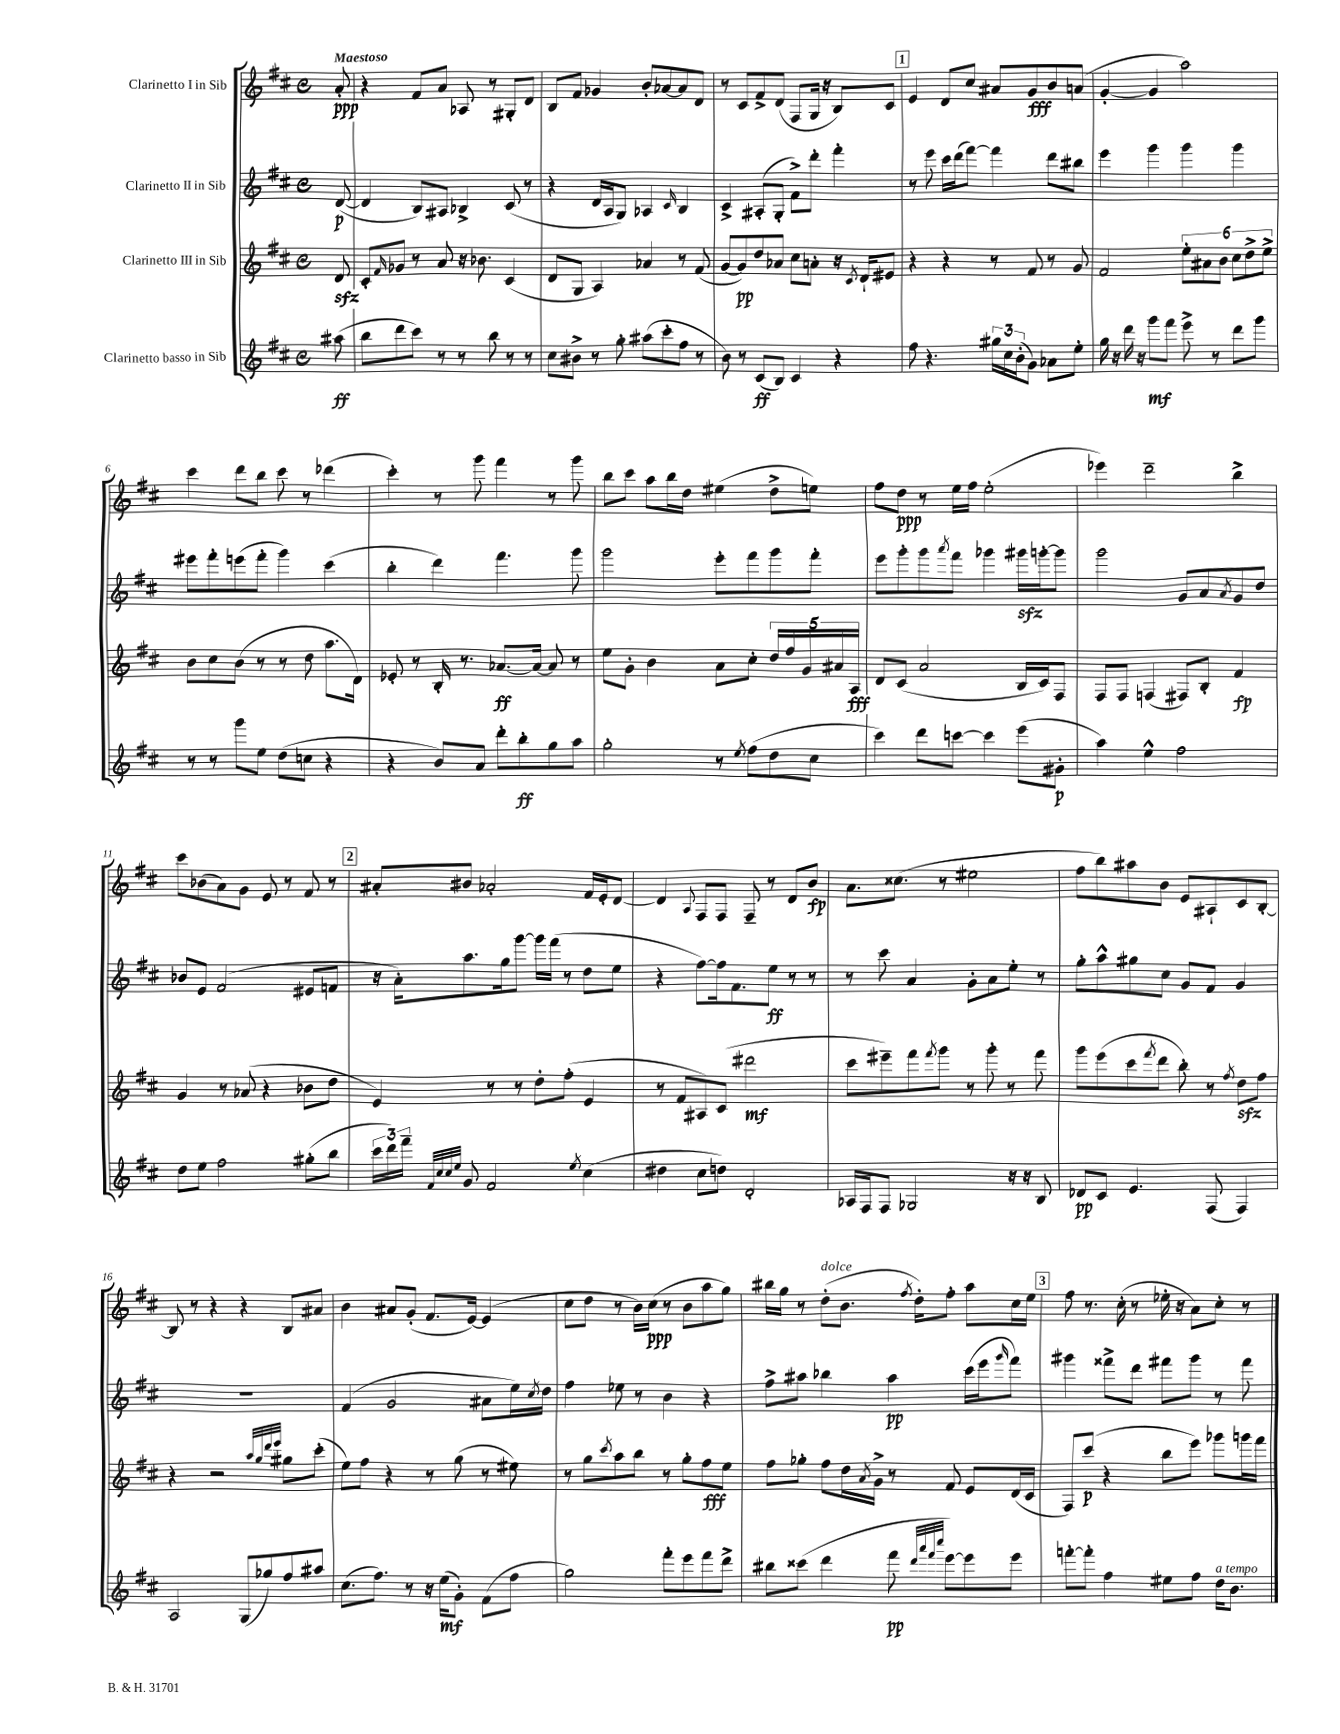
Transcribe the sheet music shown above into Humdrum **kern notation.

**kern	**dynam	**kern	**dynam	**kern	**dynam	**kern	**dynam
*part4	*part4	*part3	*part3	*part2	*part2	*part1	*part1
*staff4	*staff4	*staff3	*staff3	*staff2	*staff2	*staff1	*staff1
*I"Clarinetto basso in Sib	*	*I"Clarinetto III in Sib	*	*I"Clarinetto II in Sib	*	*I"Clarinetto I in Sib	*
*clefG2	*	*clefG2	*	*clefG2	*	*clefG2	*
*k[f#c#]	*	*k[f#c#]	*	*k[f#c#]	*	*k[f#c#]	*
*M4/4	*	*M4/4	*	*M4/4	*	*M4/4	*
*met(c)	*	*met(c)	*	*met(c)	*	*met(c)	*
=	=	=	=	=	=	=	=
!	!	!	!	!	!	!LO:TX:a:B:t=Maestoso	!
(8aa#X\	ff	8dzz/	.	([8d/	p	8a'/	ppp
=1	=1	=1	=1	=1	=1	=1	=1
8bb\L	.	8c#'/L	.	4d/]	.	4r	.
.	.	16qqf#/	.	.	.	.	.
8ddd\	.	8g-X/J	.	.	.	.	.
8ccc#\J)	.	8r	.	8B/L)	.	8f#/L	.
8r	.	8a/	.	8A#X/J	.	8a/J	.
8r	.	16r	.	4B-X^/	.	8A-X/	.
.	.	8.b-X\	.	.	.	.	.
8bb\	.	.	.	.	.	8r	.
8r	.	(4c#/	.	(8c#/	.	8G#X'/L	.
8r	.	.	.	8r	.	8d/J	.
=2	=2	=2	=2	=2	=2	=2	=2
8cc#\L	.	8d/L	.	4r	.	8B/L	.
8b#X^\J	.	8G/J	.	.	.	8f#/J	.
8r	.	4A/)	.	16d/LL	.	4g-X/	.
.	.	.	.	16A/J	.	.	.
8gg'\	.	.	.	8G/J)	.	.	.
(8aa#X\L	.	4a-X/	.	4A-X/	.	8b'/L	.
8ccc#'\	.	.	.	.	.	[8a-X/	.
.	.	.	.	16qqc#/	.	.	.
8ff#\J	.	8r	.	4B/	.	8a-/]	.
8r	.	(8f#/	.	.	.	8d/J	.
=3	=3	=3	=3	=3	=3	=3	=3
8b\)	.	[8g/L	.	4c#^/	.	8r	.
8r	.	8g/])	pp	.	.	8c#/L	.
(8c#/L	ff	8dd/	.	(8A#X'/L	.	8f#^/	.
8B/J)	.	8a-X/J	.	8G'/J	.	(8d/J	.
4c#/	.	8cc#\L	.	8f#^\L)	.	8F#/L	.
.	.	8an'\J	.	8ddd'\J	.	16G/Jk	.
.	.	.	.	.	.	16r	.
4r	.	16r	.	4fff#'\	.	8B/L)	.
.	.	8qc#/	.	.	.	.	.
.	.	16d`/KL	.	.	.	.	.
.	.	8e#X/J	.	.	.	8c#/J	.
!!LO:REH:place=s1:t=1
=4	=4	=4	=4	=4	=4	=4	=4
8ff#\	.	4r	.	8r	.	4e/	.
4.r	.	.	.	8eee\	.	.	.
.	.	4r	.	16ccc#\LL	.	8d/L	.
.	.	.	.	(16ddd\J	.	.	.
.	.	.	.	[8fff#\J)	.	8cc#/J	.
24gg#X\LL	.	8r	.	4fff#\]	.	8a#X/L	.
24cc#\	.	.	.	.	.	.	.
(24b'\J	.	.	.	.	.	.	.
8g\J)	.	8f#/	.	.	.	8g/	fff
8a-X\L	.	8r	.	8ddd\L	.	8b/	.
8ee'\J	.	8g/	.	8bb#X\J	.	(8an/J	.
=5	=5	=5	=5	=5	=5	=5	=5
16gg\	.	2f#/	.	4eee\	.	[4g'/	.
16r	.	.	.	.	.	.	.
16ddd\	.	.	.	.	.	.	.
16r	.	.	.	.	.	.	.
8ggg\L	mf	.	.	4ggg\	.	4g/]	.
8fff#\J	.	.	.	.	.	.	.
8eee^\	.	12ee'\L	.	4ggg\	.	2aa\)	.
.	.	12a#X\	.	.	.	.	.
8r	.	.	.	.	.	.	.
.	.	12b\J	.	.	.	.	.
8ddd\L	.	12cc#\L	.	4ggg\	.	.	.
.	.	12dd^\	.	.	.	.	.
8ggg\J	.	.	.	.	.	.	.
.	.	12ee^\J	.	.	.	.	.
!!LO:LB:g=z
=6	=6	=6	=6	=6	=6	=6	=6
8r	.	8b\L	.	8eee#X\L	.	4ccc#\	.
8r	.	8cc#\	.	8fff#'\	.	.	.
8ggg\L	.	(8b\J	.	(8eeen\	.	8ddd\L	.
8ee\J	.	8r	.	8fff#'\J	.	8bb\J	.
(8dd\L	.	8r	.	4ggg\)	.	8ccc#\	.
8ccn\J	.	8dd\	.	.	.	8r	.
4r	.	8.aa\L	.	(4ccc#\	.	(4ddd-X\	.
.	.	16d\Jk)	.	.	.	.	.
=7	=7	=7	=7	=7	=7	=7	=7
4r	.	8e-X'/	.	4bb'\	.	4ccc#'\)	.
.	.	8r	.	.	.	.	.
8b/L)	.	16B'/	.	4ddd\)	.	8r	.
.	.	8.r	.	.	.	.	.
8a/J	.	.	.	.	.	8ggg\	.
8ddd'\L	.	[8.a-X/L	ff	4.fff#\	.	4fff#\	.
8bb'\	ff	.	.	.	.	.	.
.	.	16a-/Jk_	.	.	.	.	.
8gg\	.	8a-/]	.	.	.	8r	.
8aa\J	.	8r	.	8ggg\	.	8ggg\	.
=8	=8	=8	=8	=8	=8	=8	=8
2gg'\	.	8ee\L	.	2ggg\	.	8bb\L	.
.	.	8g'\J	.	.	.	8ccc#\J	.
.	.	4b\	.	.	.	8aa\L	.
.	.	.	.	.	.	16bb\L	.
.	.	.	.	.	.	16dd\JJ	.
8r	.	8a\L	.	8eee'\L	.	(4ee#X\	.
8qee/	.	.	.	.	.	.	.
(8ff#\L	.	8cc#'\J	.	8fff#\	.	.	.
8dd\	.	20dd/LL	.	8ggg\	.	8dd^\L	.
.	.	20ff#/	.	.	.	.	.
.	.	20g/	.	.	.	.	.
8cc#\J	.	.	.	8fff#'\J	.	8een\J)	.
.	.	20a#X/	.	.	.	.	.
.	.	20A/JJ	fff	.	.	.	.
=9	=9	=9	=9	=9	=9	=9	=9
4ccc#\)	.	8d/L	.	8eee\L	.	8ff#\L	.
.	.	(8c#/J	.	8ggg'\	.	8dd\J	ppp
8ddd\L	.	2a/	.	8ggg\	.	8r	.
.	.	.	.	8qaaa/	.	.	.
[8cccn\J	.	.	.	8fff#\J	.	16ee\LL	.
.	.	.	.	.	.	16ff#\JJ	.
4ccc\]	.	.	.	4ggg-X\	.	(2ee'\	.
(8eee\L	.	16B/LL	.	16ggg#Xzz\LL	.	.	.
.	.	16c#/J)	.	[16gggn'\J	.	.	.
8g#X'\J	p	8F#/J	.	8ggg\J]	.	.	.
=10	=10	=10	=10	=10	=10	=10	=10
4aa\)	.	8F#/L	.	2ggg\	.	4eee-X\)	.
.	.	8F#/J	.	.	.	.	.
4ee^^\	.	(4Fn/	.	.	.	2ddd~\	.
2ff#\	.	8F#X/L)	.	8g/L	.	.	.
.	.	8B'/J	.	8a/	.	.	.
.	.	.	.	8qa/	.	.	.
.	.	4f#/	fp	8g/	.	4bb^\	.
.	.	.	.	8dd/J	.	.	.
!!LO:LB:g=z
=11	=11	=11	=11	=11	=11	=11	=11
8dd\L	.	4g/	.	8b-X/L	.	8ccc#\L	.
8ee\J	.	.	.	8e/J	.	(8b-X\	.
2ff#\	.	8r	.	(2f#/	.	8a\)	.
.	.	(8a-X/	.	.	.	8g\J	.
.	.	4r	.	.	.	8e/	.
.	.	.	.	.	.	8r	.
(8gg#X'\L	.	8b-X\L	.	8e#X/L	.	8f#/	.
8bb\J	.	8dd\J	.	8fn/J	.	8r	.
!!LO:REH:place=s1:t=2
=12	=12	=12	=12	=12	=12	=12	=12
24ccc#\LL	.	4e/)	.	16r	.	8a#X'/L	.
24ddd\)	.	.	.	.	.	.	.
.	.	.	.	16a'\KL)	.	.	.
24fff#~\JJ	.	.	.	.	.	.	.
32qqf#/LLL	.	.	.	.	.	.	.
32qqcc#/	.	.	.	.	.	.	.
32qqcc#/	.	.	.	.	.	.	.
32qqee/JJJ	.	.	.	.	.	.	.
8g/	.	.	.	8.aa\	.	8b#X/J	.
2f#/	.	8r	.	.	.	2a-X'/	.
.	.	.	.	16gg\k	.	.	.
.	.	8r	.	[8ggg\J	.	.	.
.	.	8dd'\L	.	16ggg\LL]	.	.	.
.	.	.	.	(16fff#\JJ	.	.	.
.	.	(8ff#'\J	.	8r	.	.	.
8qee/	.	.	.	.	.	.	.
(4cc#\	.	4e/	.	8dd\L	.	16f#/LL	.
.	.	.	.	.	.	16e'/J	.
.	.	.	.	8ee\J	.	[8d/J	.
=13	=13	=13	=13	=13	=13	=13	=13
4dd#X\	.	8r	.	4r	.	4d/]	.
.	.	8f#/L	.	.	.	.	.
.	.	.	.	.	.	8qqA/	.
8cc#\L	.	8A#X/)	.	[8ff#\L)	.	8F#/L	.
8ddn\J)	.	(8c#/J	.	16ff#\k]	.	8F#/J	.
.	.	.	.	8.f#\	.	.	.
2d'/	.	2ddd#X\	mf	.	.	8F#~/	.
.	.	.	.	8ee\J	ff	8r	.
.	.	.	.	8r	.	8d/L	.
.	.	.	.	8r	.	8b/J	fp
=14	=14	=14	=14	=14	=14	=14	=14
16A-X/LL	.	8ccc#\L	.	8r	.	8.a\L	.
16F#/J	.	.	.	.	.	.	.
8F#/J	.	8eee#X~\)	.	8ccc#\	.	.	.
.	.	.	.	.	.	(8.cc##X\J	.
2G-X/	.	8fff#\	.	4a/	.	.	.
.	.	8qfff#/	.	.	.	.	.
.	.	8ggg\J	.	.	.	8r	.
.	.	8r	.	8g'\L	.	2ee#X\	.
.	.	8ggg'\	.	8a\	.	.	.
16r	.	8r	.	8ee'\J	.	.	.
16r	.	.	.	.	.	.	.
8B/	.	8fff#\	.	8r	.	.	.
=15	=15	=15	=15	=15	=15	=15	=15
8d-X/L	pp	8ggg\L	.	8gg'\L	.	8ff#\L	.
8c#/J	.	(8eee\	.	8aa^^\	.	8bb\)	.
4.e/	.	8ccc#\	.	8gg#X\	.	8aa#X\	.
.	.	8qfff#/	.	.	.	.	.
.	.	8ddd\J	.	8cc#\J	.	8b\J	.
.	.	8bb'\)	.	8g/L	.	8e/L	.
(8F#/	.	8r	.	8f#/J	.	8A#X`/	.
.	.	8qff#/	.	.	.	.	.
4F#/)	.	8ddzz\L	.	4g/	.	8c#/	.
.	.	8ff#\J	.	.	.	[8B'/J	.
!!LO:LB:g=z
=16	=16	=16	=16	=16	=16	=16	=16
2A/	.	4r	.	1r	.	8B/]	.
.	.	.	.	.	.	8r	.
.	.	2r	.	.	.	4r	.
(8G/L	.	.	.	.	.	4r	.
8gg-X/)	.	.	.	.	.	.	.
.	.	32qqaa/LLL	.	.	.	.	.
.	.	32qqgg/	.	.	.	.	.
.	.	32qqddd/	.	.	.	.	.
.	.	32qqeee/JJJ	.	.	.	.	.
8ff#/	.	8gg#X\L	.	.	.	8B/L	.
8aa#X/J	.	(8ccc#'\J	.	.	.	8a#X/J	.
=17	=17	=17	=17	=17	=17	=17	=17
(8.cc#\L	.	8ee\L)	.	(4f#/	.	4b\	.
.	.	8ff#\J	.	.	.	.	.
8.ff#\J)	.	.	.	.	.	.	.
.	.	4r	.	2g/	.	8a#X/L	.
8r	.	.	.	.	.	(8g'/J	.
16r	.	8r	.	.	.	8.f#/L	.
(16ee\KL	mf	.	.	.	.	.	.
8g'\J)	.	(8gg\	.	.	.	.	.
.	.	.	.	.	.	[16e/Jk)	.
(8f#\L	.	8r	.	8a#X\L	.	(4e/]	.
8ff#\J	.	8ee#X\)	.	16ee\L)	.	.	.
.	.	.	.	8qcc#/	.	.	.
.	.	.	.	16dd\JJ	.	.	.
=18	=18	=18	=18	=18	=18	=18	=18
2gg\)	.	8r	.	4ff#\	.	8cc#\L	.
.	.	8gg\L	.	.	.	8dd\J	.
.	.	8qccc#/	.	.	.	.	.
.	.	8aa\	.	8ee-X\	.	8r	.
.	.	8bb\J	.	8r	.	16b\LL)	.
.	.	.	.	.	.	(16cc#\JJ	ppp
8fff#'\L	.	8r	.	4b\	.	8r	.
8eee\	.	8gg'\L	.	.	.	8b\L	.
8fff#\	.	8ff#\	fff	4r	.	8aa\	.
8ddd^\J	.	8ee\J	.	.	.	8gg\J)	.
=19	=19	=19	=19	=19	=19	=19	=19
8bb#X\L	.	8ff#\L	.	8ff#^\L	.	16bb#X\LL	.
.	.	.	.	.	.	16gg\JJ	.
(8ccc##X\J	.	8gg-X'\J	.	8aa#X\J	.	8r	.
!	!	!	!	!	!	!LO:TX:a:i:t=dolce	!
4ddd\	.	8ff#\L	.	4bb-X\	.	(8dd'\L	.
.	.	16dd\L	.	.	.	8.b\J	.
.	.	8qa/	.	.	.	.	.
.	.	16g^\JJ	.	.	.	.	.
8fff#\	pp	8r	.	4aa#\	pp	.	.
.	.	.	.	.	.	8qff#/	.
.	.	.	.	.	.	16dd'\KL)	.
32qqddd/LLL	.	.	.	.	.	.	.
32qqaaa/	.	.	.	.	.	.	.
32qqfff#/	.	.	.	.	.	.	.
32qqcccc#/JJJ	.	.	.	.	.	.	.
[8eee\L)	.	8f#/	.	.	.	8ff#'\J	.
8eee\]	.	8e/L	.	(16ccc#\LL	.	8aa\L	.
.	.	.	.	16eee\J	.	.	.
.	.	.	.	16qqggg/	.	.	.
8eee\J	.	(16d/L	.	8fff#\J)	.	16cc#\L	.
.	.	16c#/JJ	.	.	.	16ee\JJ	.
!!LO:REH:place=s1:t=3
=20	=20	=20	=20	=20	=20	=20	=20
[8fffn'\L	.	8F#/L)	.	4ggg#X\	.	8ff#\	.
8fff'\J]	.	(8ccc#/J	p	.	.	8.r	.
4ff#\	.	4r	.	8fff##X^\L	.	.	.
.	.	.	.	.	.	(16cc#'\	.
.	.	.	.	8ddd\J	.	8r	.
8ee#X\L	.	8bb\L	.	8fff#X\L	.	16ee-X'\	.
.	.	.	.	.	.	16r	.
8ff#\J	.	8eee\J)	.	8ggg#\J	.	8a\L)	.
!LO:TX:a:i:t=a tempo	!	!	!	!	!	!	!
16dd\KL	.	8ggg-X\L	.	8r	.	8cc#'\J	.
8.b\J	.	.	.	.	.	.	.
.	.	16gggn\L	.	8fff#\	.	8r	.
.	.	16fff#\JJ	.	.	.	.	.
==	==	==	==	==	==	==	==
*-	*-	*-	*-	*-	*-	*-	*-
